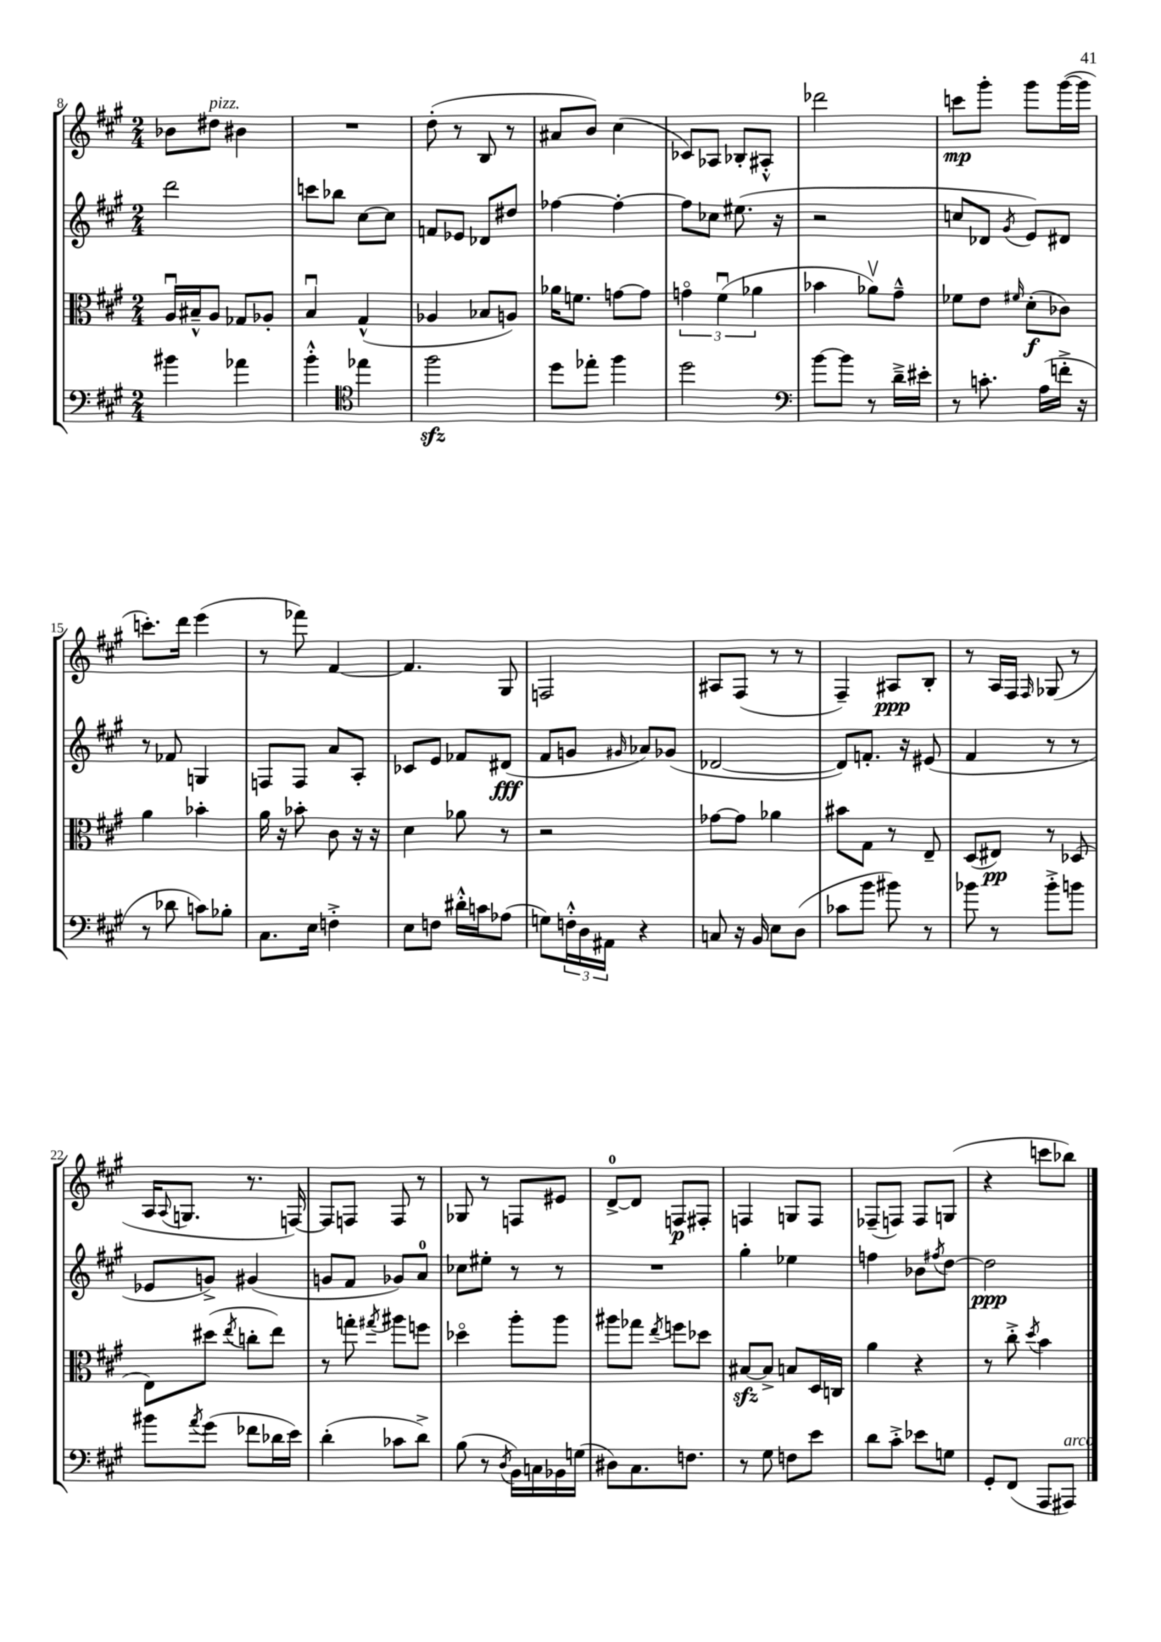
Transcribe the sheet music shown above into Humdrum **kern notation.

**kern	**kern	**kern	**kern
*staff4	*staff3	*staff2	*staff1
*clefF4	*clefC3	*clefG2	*clefG2
*k[f#c#g#]	*k[f#c#g#]	*k[f#c#g#]	*k[f#c#g#]
*M2/4	*M2/4	*M2/4	*M2/4
4b#	16Au	2ddd	8b-
.	16B#~^^	.	.
.	8A	.	8dd#
4a-	8G-	.	4b#
.	8A-'	.	.
=	=	=	=
4b'^^	4Bu	8ccc	2r
.	.	8bb-	.
*clefC4	*	*	*
4ee-	(4G#^^	[8cc#	.
.	.	8cc#]	.
=	=	=	=
2ff#	4A-	8f	(8dd'
.	.	8e-	8r
.	8B-	8d-	8B
.	8A)	8dd#	8r
=	=	=	=
8dd	16a-	[4ff-	8a#
.	8.f	.	.
8ee-'	.	.	8b)
4ff#	[8g	4ff-'_	(4cc#
.	8g]	.	.
=	=	=	=
2dd	6go	8ff-]	8c-)
.	.	8cc-	8A-
.	(6f#u	.	.
.	.	(8.ee#	8B-'
.	6a-	.	.
.	.	.	8A#'^^
.	.	16r	.
=	=	=	=
*clefF4	*	*	*
[8b	4b-	2r	2ddd-
8b]	.	.	.
8r	8a-v)	.	.
16d~^	8g#~^^	.	.
16e#'	.	.	.
=	=	=	=
8r	8f-	8cc	8ccc
8.c'	8e	8d-	8ggg#'
.	16qqf#	8qg#	.
.	(8d'	8e)	8ggg#
(16A	.	.	.
16f'^	8c-)	8d#	([16ggg#
16r	.	.	16ggg#]
=	=	=	=
8r	4a	8r	8.ccc')
8d-	.	8f-	.
.	.	.	16ddd
8c)	4b-'	4G	(4eee
8B-'	.	.	.
=	=	=	=
8.C#	16a	8F	8r
.	16r	.	.
.	8b-'	8F	8fff-)
16E	.	.	.
4F'^	8c#	8a	[4f#
.	16r	8A'	.
.	16r	.	.
=	=	=	=
8E	4d	8c-	4.f#]
8F	.	8e	.
16d#'^^	8a-	8f-	.
16c	.	.	.
(8A-	8r	(8d#	8G#
=	=	=	=
8G)	2r	8f#	2F
24F'^^	.	8g	.
24D	.	.	.
24AA#	.	.	.
.	.	16qqg#	.
4r	.	8a-)	.
.	.	(8g-	.
=	=	=	=
8C	[8g-	[2d-	8A#
16r	8g-]	.	(8F#
16BB	.	.	.
8E	4a-	.	8r
(8D	.	.	8r
=	=	=	=
8c-	8b#	8d-])	4F#~)
8b	8G#	8.f'	.
8b#)	8r	.	8A#
.	.	16r	.
8r	8E~	(8e#	8B'
=	=	=	=
8b-	(8D	4f#	8r
8r	8E#)	.	16A
.	.	.	16F#
.	.	.	16qqF#
8b-'^	8r	8r	(8G-
8b	(8D-	8r	8r
=	=	=	=
8b#	8E)	8e-	16A
.	.	.	8qqA
.	.	.	8.G
8qa	.	.	.
(8g#	(8dd#	8g^)	.
.	8qee	.	.
8f-	8cc'	(4g#	8.r
16d-	8ee)	.	.
16e)	.	.	[16F)
=	=	=	=
(4d'	8r	8g	8F]
.	8gg'	8f#	8F
.	8qgg#	.	.
8c-	8aa#	8g-)	8F
8d^)	8ff	8a	8r
=	=	=	=
(8B	4dd-o	8cc-	8G-
8r	.	8ee#'	8r
8qD	.	.	.
16BB)	8aa'	8r	8F
16C	.	.	.
16BB-	8aa	8r	8e#
(16G	.	.	.
=	=	=	=
8D#)	8aa#	2r	[8d^
8.C#	8gg-	.	8d]
.	8qee	.	.
.	8ff	.	8F
8.F	.	.	.
.	8dd-	.	8F#'
=	=	=	=
8r	[8B#	4gg#'	4F
8G#	8B#^]	.	.
8F	8B	4ee-	8G
8e	16D	.	8F
.	16C	.	.
=	=	=	=
8d	4a	4ff	(8F-~
8c#'^	.	.	8F)
8e-	4r	8b-	8F
.	.	8qff#	.
8G	.	[8dd	(8G
=	=	=	=
8GG#'	8r	2dd]	4r
(8FF#	8cc#'^	.	.
.	8qdd	.	.
8AAA	4b	.	8ccc
8AAA#)	.	.	8bb-)
==	==	==	==
*-	*-	*-	*-
